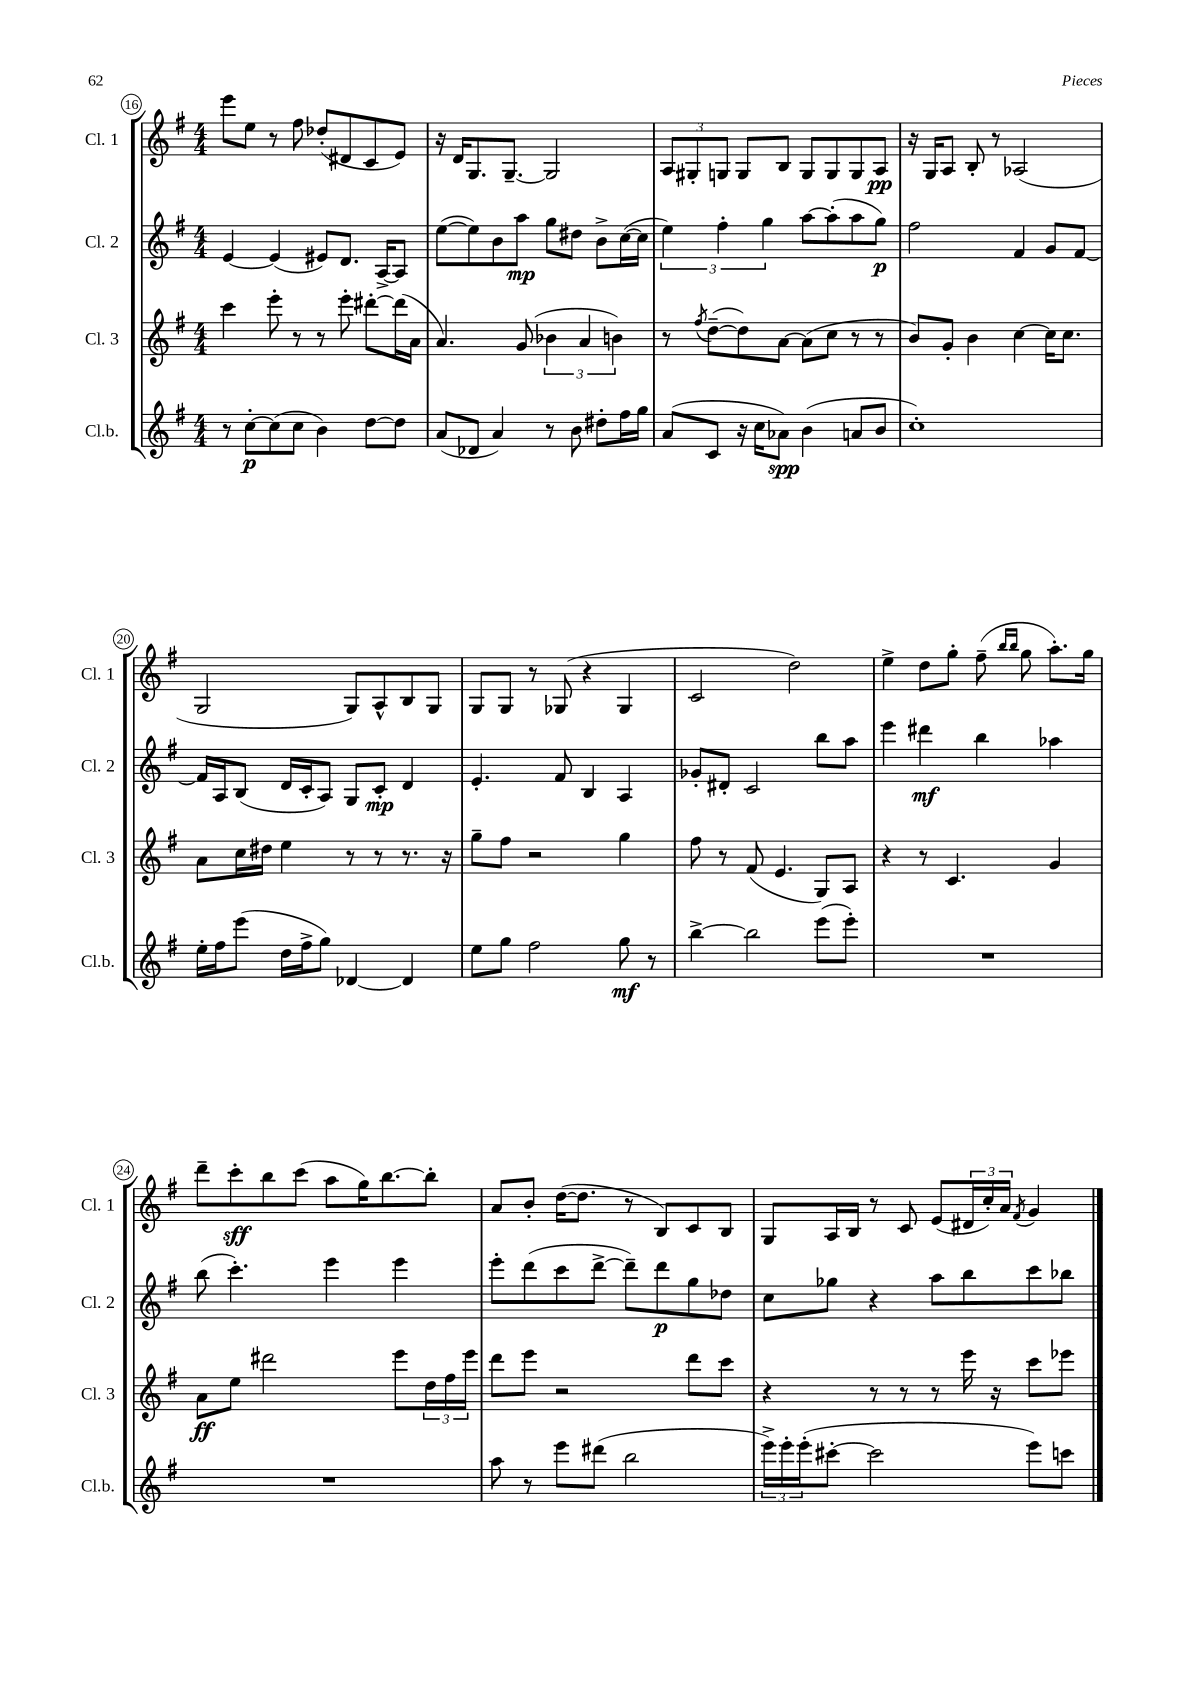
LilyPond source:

<<
\new StaffGroup <<
\new Staff = "s0" \with { instrumentName = "Cl. 1" shortInstrumentName = "Cl. 1" } {
    \clef treble \key g \major \numericTimeSignature \time 4/4
    e'''8 e''8 r8 fis''8 des''8-.( dis'8 c'8 e'8) |
    r16 d'16 g8. g8.~-- g2 |
    \tuplet 3/2 { a8 gis8-. g8 } g8 b8 g8 g8 g8 a8\pp |
    r16 g16 a8 b8-. r8 aes2( |
    g2 g8) a8-^ b8 g8 |
    g8 g8 r8 ges8( r4 ges4 |
    c'2 d''2) |
    e''4-> d''8 g''8-. fis''8--( \grace { b''16 b''16 } g''8 a''8.-.) g''16 |
    d'''8-- c'''8-.\sff b''8 c'''8( a''8 g''16) b''8.~ b''8-. |
    a'8 b'8-. d''16~( d''8. r8 b8) c'8 b8 |
    g8 a16 b16 r8 c'8 e'8( \tuplet 3/2 { dis'16 c''16-.) a'16 } \acciaccatura { fis'8 } g'4 \bar "|." |
}
\new Staff = "s1" \with { instrumentName = "Cl. 2" shortInstrumentName = "Cl. 2" } {
    \clef treble \key g \major \numericTimeSignature \time 4/4
    e'4~ e'4( eis'8) d'8. a16~-> a8 |
    e''8~( e''8) b'8 a''8\mp g''8 dis''8 b'8-> c''16~( c''16 |
    \tuplet 3/2 { e''4) fis''4-. g''4 } a''8~ a''8-.( a''8 g''8\p) |
    fis''2 fis'4 g'8 fis'8~ |
    fis'16 a16 b8( d'16 c'16-. a8) g8 c'8-.\mp d'4 |
    e'4.-. fis'8 b4 a4 |
    ges'8-. dis'8-. c'2 b''8 a''8 |
    e'''4 dis'''4\mf b''4 aes''4 |
    b''8( c'''4.-.) e'''4 e'''4 |
    e'''8-. d'''8( c'''8 d'''8~-> d'''8--) d'''8\p g''8 des''8 |
    c''8 ges''8 r4 a''8 b''8 c'''8 bes''8 \bar "|." |
}
\new Staff = "s2" \with { instrumentName = "Cl. 3" shortInstrumentName = "Cl. 3" } {
    \clef treble \key g \major \numericTimeSignature \time 4/4
    c'''4 e'''8-. r8 r8 e'''8-. dis'''8~-. dis'''16( a'16 |
    a'4.) g'8( \tuplet 3/2 { bes'4 a'4 b'4) } |
    r8 \acciaccatura { fis''8 } d''8~--( d''8) a'8~ a'8( c''8 r8 r8 |
    b'8) g'8-. b'4 c''4~ c''16 c''8. |
    a'8 c''16 dis''16 e''4 r8 r8 r8. r16 |
    g''8-- fis''8 r2 g''4 |
    fis''8 r8 fis'8( e'4. g8) a8 |
    r4 r8 c'4. g'4 |
    a'8\ff e''8 dis'''2 e'''8 \tuplet 3/2 { d''16 fis''16 e'''16 } |
    d'''8 e'''8 r2 d'''8 c'''8 |
    r4 r8 r8 r8 e'''16 r16 c'''8 ees'''8 \bar "|." |
}
\new Staff = "s3" \with { instrumentName = "Cl.b." shortInstrumentName = "Cl.b." } {
    \clef treble \key g \major \numericTimeSignature \time 4/4
    r8 c''8~-.\p c''8( c''8 b'4) d''8~ d''8 |
    a'8( des'8 a'4) r8 b'8 dis''8-. fis''16 g''16 |
    a'8( c'8 r16 c''16 aes'8\spp) b'4( a'8 b'8 |
    c''1-.) |
    e''16-. fis''16 e'''8( d''16 fis''16-> g''8) des'4~ des'4 |
    e''8 g''8 fis''2 g''8\mf r8 |
    b''4~-> b''2 e'''8( e'''8-.) |
    R1 |
    R1 |
    a''8 r8 e'''8 dis'''8( b''2 |
    \tuplet 3/2 { e'''16->) e'''16-. e'''16-.( } cis'''8~-. cis'''2 e'''8) c'''8 \bar "|." |
}
>>
>>
\layout { \context { \Score currentBarNumber = #16 \override BarNumber.stencil = #(make-stencil-circler 0.1 0.3 ly:text-interface::print) } }
